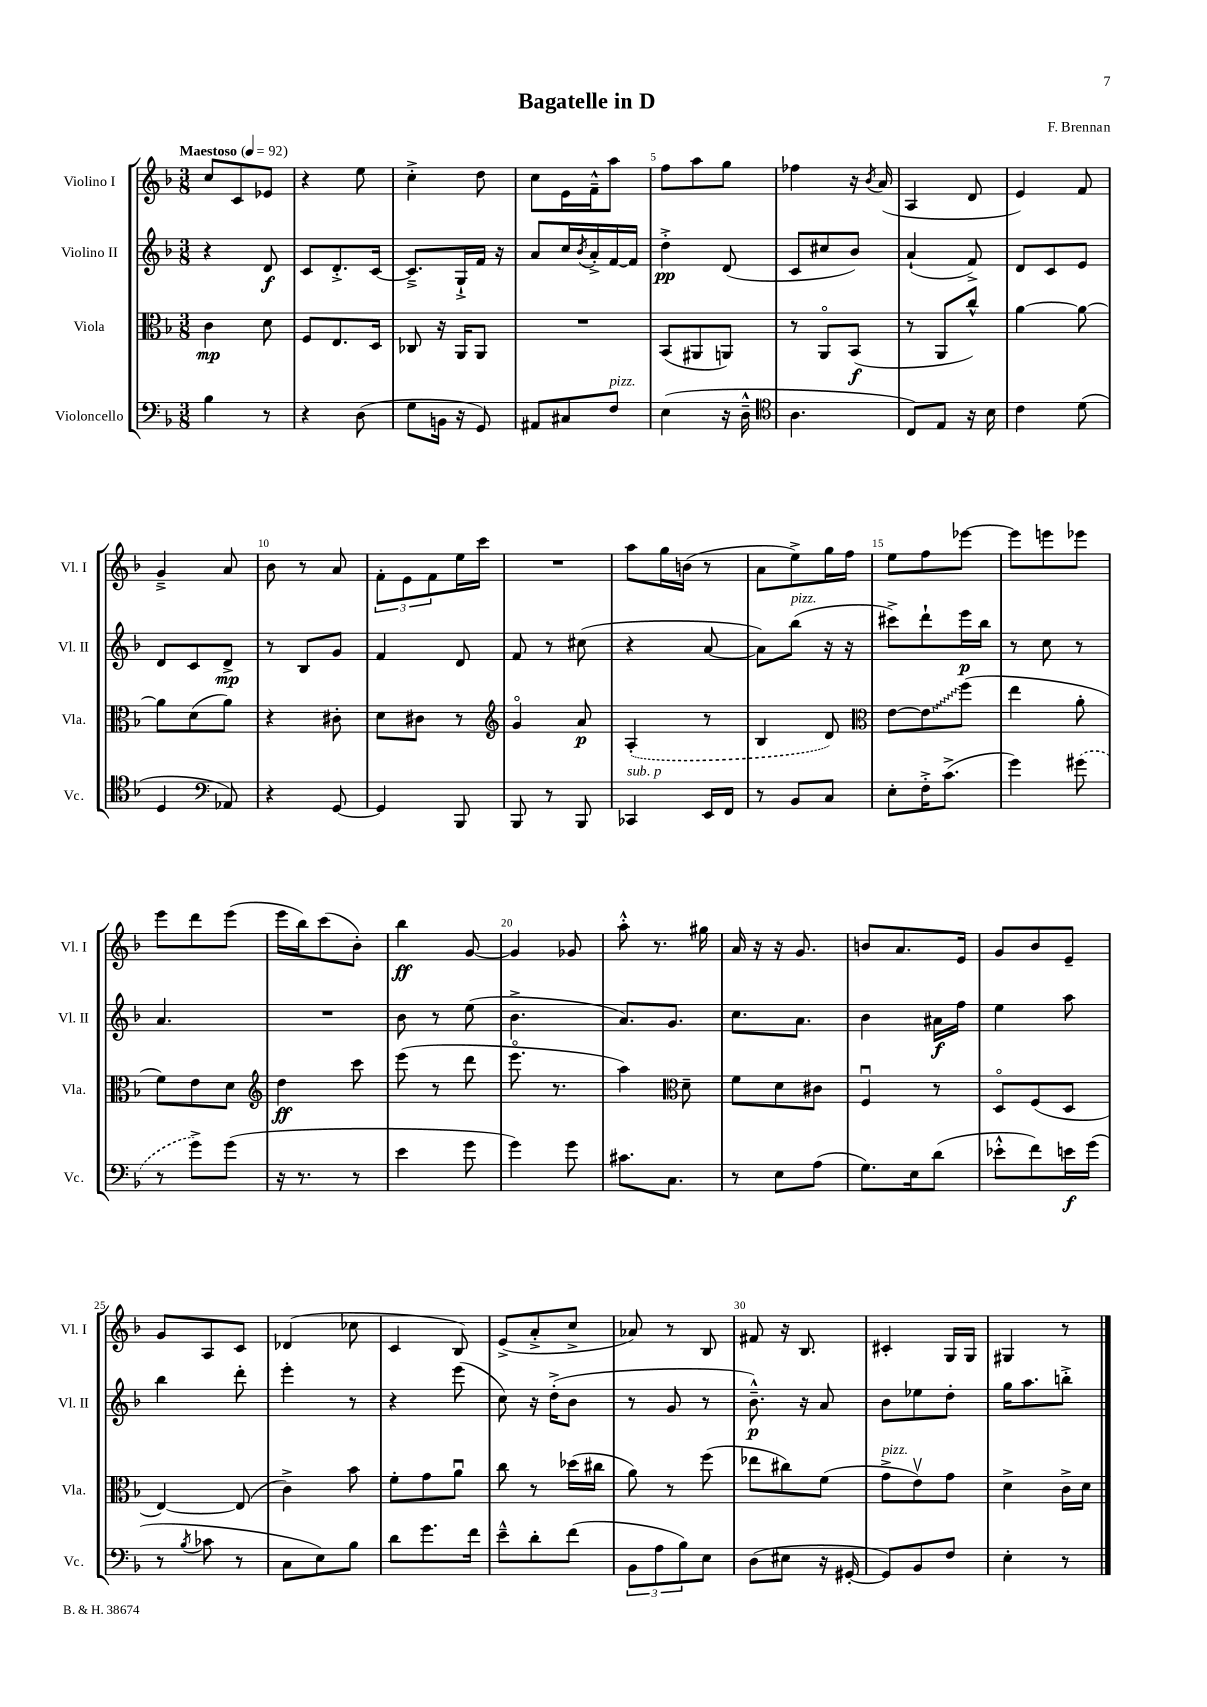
\header { title = "Bagatelle in D" composer = "F. Brennan" }
<<
\new StaffGroup <<
\new Staff = "s0" \with { instrumentName = "Violino I" shortInstrumentName = "Vl. I" } {
    \clef treble \key f \major \numericTimeSignature \time 3/8 \tempo "Maestoso" 4 = 92
    c''8 c'8 ees'8 |
    r4 e''8 |
    c''4-.-> d''8 |
    c''8 e'16 f'16---^ a''8 |
    f''8 a''8 g''8 |
    fes''4 r16 \acciaccatura { bes'8 } a'16( |
    a4 d'8 |
    e'4) f'8 |
    g'4---> a'8 |
    bes'8 r8 a'8 |
    \tuplet 3/2 { f'8-. e'8 f'8 } e''16 c'''16 |
    R4. |
    a''8 g''16 b'16( r8 |
    a'8 e''8->) g''16 f''16 |
    e''8 f''8 ees'''8~ |
    ees'''8 e'''8 ees'''8 |
    e'''8 d'''8 e'''8( |
    e'''16 bes''16) c'''8( bes'8-.) |
    bes''4\ff g'8~ |
    g'4 ges'8 |
    a''8-.-^ r8. gis''16 |
    a'16 r16 r16 g'8. |
    b'8 a'8. e'16 |
    g'8 bes'8 e'8-- |
    g'8 a8 c'8 |
    des'4( ces''8 |
    c'4 bes8) |
    e'8->( a'8-.-> c''8-> |
    aes'8) r8 bes8 |
    fis'8 r16 bes8. |
    cis'4-. g16 g16 |
    gis4 r8 \bar "|." |
}
\new Staff = "s1" \with { instrumentName = "Violino II" shortInstrumentName = "Vl. II" } {
    \clef treble \key f \major \numericTimeSignature \time 3/8
    r4 d'8\f |
    c'8 d'8.-.-> c'16~ |
    c'8.---> g16-!-> f'16 r16 |
    a'8 c''16 \acciaccatura { bes'8 } a'16-.-> f'16~ f'16 |
    d''4-.->\pp d'8( |
    c'8 cis''8 bes'8) |
    a'4-!( f'8->) |
    d'8 c'8 e'8 |
    d'8 c'8 d'8->\mp |
    r8 bes8 g'8 |
    f'4 d'8 |
    f'8 r8 cis''8( |
    r4 a'8~ |
    a'8) bes''8^\markup { \italic "pizz." }( r16 r16 |
    cis'''8->) d'''8-! e'''16\p bes''16 |
    r8 c''8 r8 |
    a'4. |
    R4. |
    bes'8 r8 e''8( |
    bes'4.-> |
    a'8.) g'8. |
    c''8. a'8. |
    bes'4 ais'16\f f''16 |
    e''4 a''8 |
    bes''4 d'''8-. |
    e'''4-. r8 |
    r4 e'''8( |
    c''8) r16 d''16-.->( bes'8 |
    r8 g'8 r8 |
    bes'8.---^\p) r16 a'8 |
    bes'8 ees''8 d''8-. |
    g''16 a''8. b''8-.-> \bar "|." |
}
\new Staff = "s2" \with { instrumentName = "Viola" shortInstrumentName = "Vla." } {
    \clef alto \key f \major \numericTimeSignature \time 3/8
    c'4\mp d'8 |
    f8 e8. d16 |
    ces8 r16 a,16 a,8 |
    R4. |
    bes,8( ais,8 a,8) |
    r8 a,8\flageolet bes,8\f( |
    r8 a,8 c''8-^) |
    a'4~ a'8~ |
    a'8 d'8( a'8) |
    r4 cis'8-. |
    d'8 cis'8 r8 |
    \clef treble g'4\flageolet a'8\p |
    \once \slurDashed a4-.( r8 |
    bes4 d'8) |
    \clef alto e'8~ \once \override Glissando.style = #'zigzag e'8\glissando f''8( |
    e''4 a'8-. |
    f'8) e'8 d'8 |
    \clef treble d''4\ff c'''8 |
    e'''8( r8 d'''8 |
    e'''8.\flageolet r8. |
    a''4) \clef alto d'8-- |
    f'8 d'8 cis'8 |
    f4\downbow r8 |
    d8\flageolet f8( d8 |
    e4~) e8( |
    c'4->) bes'8 |
    f'8-. g'8 a'8\downbow |
    c''8 r8 des''16( cis''16 |
    a'8) r8 f''8( |
    ees''8 cis''8) f'8( |
    g'8->^\markup { \italic "pizz." } e'8\upbow) g'8 |
    d'4-> c'16-> d'16 \bar "|." |
}
\new Staff = "s3" \with { instrumentName = "Violoncello" shortInstrumentName = "Vc." } {
    \clef bass \key f \major \numericTimeSignature \time 3/8
    bes4 r8 |
    r4 d8( |
    g8 b,16 r16 g,8) |
    ais,8 cis8 f8^\markup { \italic "pizz." } |
    e4( r16 d16---^ |
    \clef tenor a4. |
    c8) e8 r16 bes16 |
    c'4 d'8( |
    d4 \clef bass aes,8) |
    r4 g,8~ |
    g,4 bes,,8 |
    bes,,8 r8 bes,,8 |
    ces,4^\markup { \italic "sub. p" } e,16 f,16 |
    r8 bes,8 c8 |
    e8-. f16-.-> c'8.->( |
    g'4) \once \slurDashed gis'8( |
    r8 g'8->) g'8( |
    r16 r8. r8 |
    e'4 g'8 |
    g'4) g'8 |
    cis'8. c8. |
    r8 e8 a8( |
    g8.) e16 d'8( |
    ees'8-.-^ f'8) e'16\f g'16( |
    r8 \acciaccatura { bes8 } ces'8 r8 |
    c8 e8) bes8 |
    d'8 g'8. f'16 |
    e'8---^ d'8-. f'8( |
    \tuplet 3/2 { bes,8 a8 bes8) } e8 |
    d8( eis8 r16 gis,16~-. |
    gis,8) bes,8 f8 |
    e4-. r8 \bar "|." |
}
>>
>>
\layout { \context { \Score \override BarNumber.break-visibility = ##(#f #t #t) barNumberVisibility = #(every-nth-bar-number-visible 5) } }
